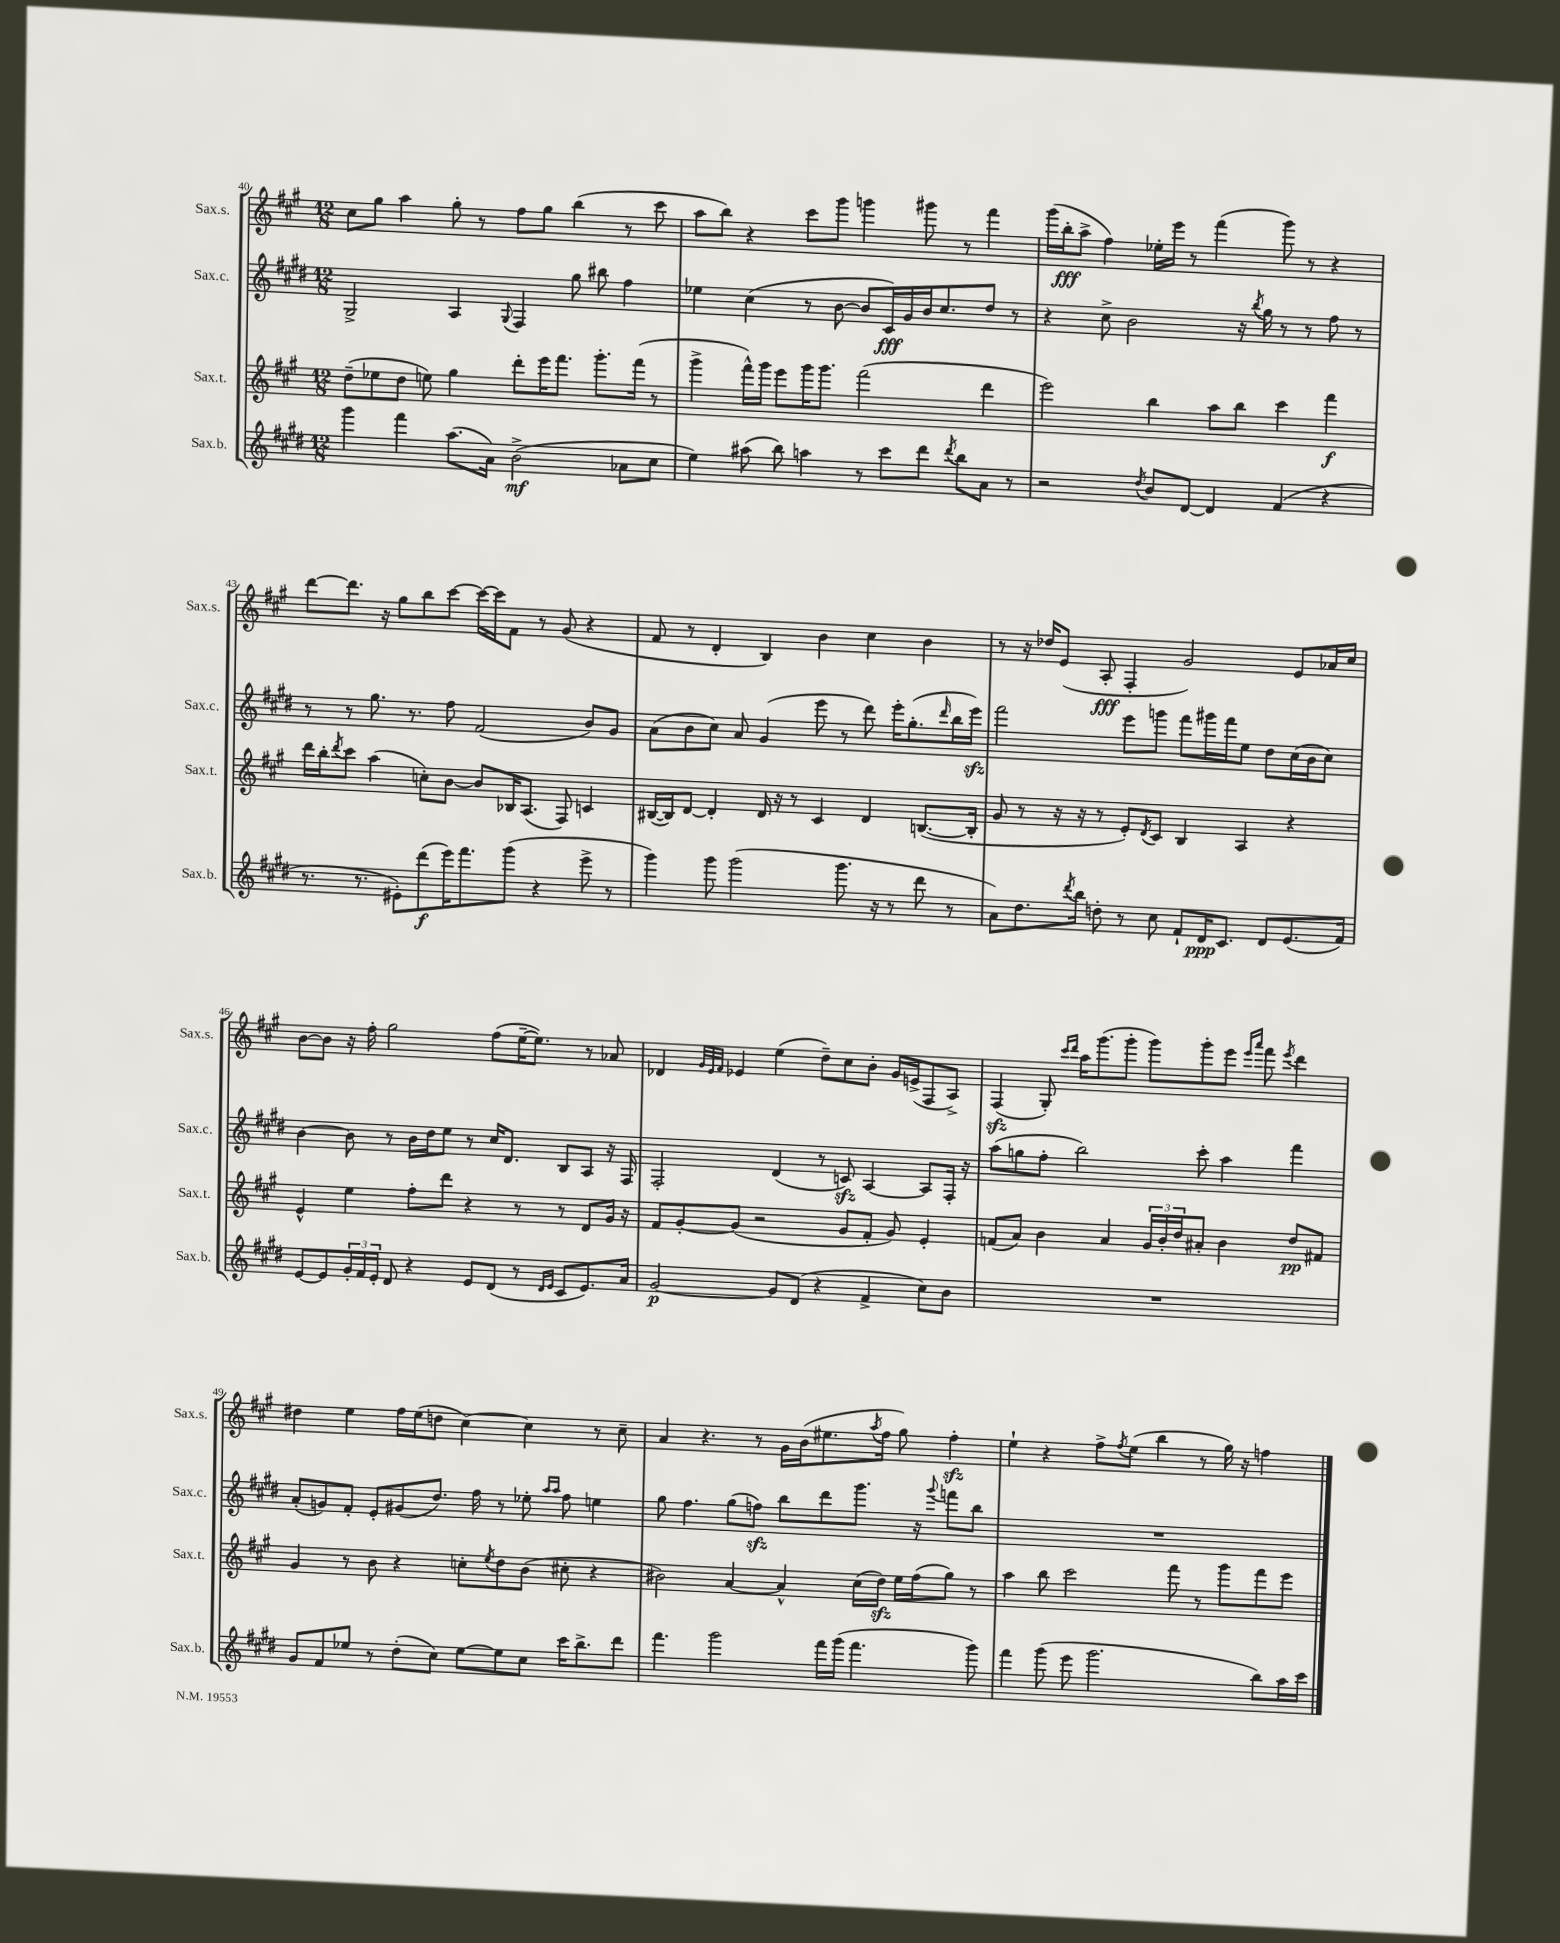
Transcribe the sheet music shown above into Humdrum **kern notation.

**kern	**kern	**kern	**kern
*staff4	*staff3	*staff2	*staff1
*clefG2	*clefG2	*clefG2	*clefG2
*k[f#c#g#d#]	*k[f#c#g#]	*k[f#c#g#d#]	*k[f#c#g#]
*M12/8	*M12/8	*M12/8	*M12/8
4ggg#	(8dd~	2G#^	8cc#
.	8ee-	.	8gg#
4fff#	8dd	.	4aa
.	8ee)	.	.
(8.aa	4gg#	4A	8gg#'
.	.	.	8r
16a)	.	.	.
.	.	8qqG#	.
(2b^	8ddd'	4F#	8ff#
.	16eee	.	8gg#
.	8.fff#	.	.
.	.	8gg#	(4bb
.	8.ggg#'	8bb#	.
8a-	.	4ff#	8r
.	(16fff#	.	.
8cc#	8r	.	8ccc#
=	=	=	=
4ee)	4ggg#^	4ee-	8aa
.	.	.	8bb)
(8aa#	16fff#^^)	(4cc#	4r
.	16ggg#	.	.
8bb)	8eee	.	.
4aa	16ggg#	8r	8ccc#
.	8.ggg#	.	.
.	.	[8b	8ggg#
8r	(2fff#	8b]	4ggg
8ccc#	.	16c#)	.
.	.	16g#	.
8ddd#	.	16b	8ggg#
.	.	8.cc#	.
8qddd#	.	.	.
8bb	.	.	8r
8a	4ddd	8dd#	4fff#
8r	.	8r	.
=	=	=	=
2r	2eee)	4r	(16ggg#
.	.	.	16bb'
.	.	.	8aa^
.	.	8cc#^	4ff#)
.	.	2b	.
8qdd#	.	.	.
8b	4bb	.	16ee-'
.	.	.	16eee
[8d#	.	.	8r
4d#]	8aa	.	(4fff#
.	8bb	16r	.
.	.	8qbb	.
.	.	16gg#	.
(4f#	4ccc#	8r	8ggg#)
.	.	8r	8r
4r	4fff#	8ff#	4r
.	.	8r	.
=	=	=	=
8.r	16ddd	8r	[8ddd
.	16bb'	.	.
.	8qddd	.	.
.	8ccc#	8r	8.ddd]
8.r	.	.	.
.	(4aa	8.gg#	.
.	.	.	16r
8e#')	.	.	8gg#
.	.	8.r	.
(8ddd#	8cc')	.	8bb
16eee)	[8b	8ff#	[8ccc#
8.fff#	.	.	.
.	8b]	(2f#	16ccc#_
.	.	.	16ccc#]
(8ggg#	16B-	.	8f#
.	(8.A	.	.
4r	.	.	8r
.	8F#)	.	(8g#
8eee^	4c	8b)	4r
8r	.	8g#	.
=	=	=	=
4ggg#)	([16B#	(8a	8f#
.	16B#])	.	.
.	[8d	8b	8r
8ggg#	4d']	8cc#)	4d'
(2ggg#	.	8a	.
.	16d	(4g#	4B)
.	16r	.	.
.	8r	.	.
.	4c#	8eee	4b
8.ggg#	.	8r	.
.	4d	8ddd#)	4cc#
16r	.	.	.
8r	.	16eee'	.
.	.	(8.gg#'	.
8ddd#	([8.B	.	4b
.	.	16qqddd#	.
8r	.	16bb	.
.	16B']	16eee)	.
=	=	=	=
8a)	8g#	2fff#	8r
8.dd#	8r	.	16r
.	.	.	16dd-
.	16r	.	(8e
8qddd#	.	.	.
16bb	16r	.	.
8dd'	8r	.	8A'
8r	8e')	8eee	4F#'
.	8qd	.	.
8cc#	8c#	8ggg	.
8f#`	4B	8fff#	2g#)
16d#	.	16ggg#	.
8.c#	.	16fff#	.
.	4A	8ee	.
8d#	.	8dd#	.
(8.e	4r	(16cc#	8e
.	.	16b	.
.	.	8cc#)	16a-
16f#)	.	.	16cc#
=	=	=	=
[8e	4e^^	[4b	[8b
8e]	.	.	8b]
24g#'	4ee	8b]	16r
24f#	.	.	.
.	.	.	16ff#'
24e'	.	.	.
8d#	.	8r	2gg#
4r	8ff#'	16b	.
.	.	16dd#	.
.	8ddd	8ee	.
8e	4r	8r	.
(8d#	.	16cc#	(8ff#
.	.	8.d#	.
8r	8r	.	[16ee~
.	.	.	8.ee])
16qqd#	.	.	.
16qqe	.	.	.
8c#	8r	8B	.
8.e)	8d	8A	8r
.	16g#	16r	8a-
16a	16r	16F#	.
=	=	=	=
[2g#	8f#	2F#'	4d-
.	[8g#'	.	.
.	.	.	32qqg#
.	.	.	32qqe
.	.	.	32qqf#
.	(8g#]	.	4e-
.	2r	.	.
8g#]	.	(4d#	(4ee
(8d#	.	.	.
4r	.	8r	8dd~)
.	8g#	8c)	8cc#
4f#^	8f#'	[4A	8b'
.	8g#)	.	16g#
.	.	.	(16e^
8cc#)	4e'	8A]	8F#
8b	.	16F#'	8A^)
.	.	16r	.
=	=	=	=
1.r	(8f	(8aa	(4F#
.	8a)	8gg	.
.	4b	8ff#'	8G#')
.	.	.	16qqccc#
.	.	.	16qqddd
.	.	2bb)	16aa
.	.	.	(8.ggg#
.	4a	.	.
.	.	.	8ggg#'
.	24g#	.	8ggg#)
.	24b'	.	.
.	24dd	.	.
.	8a#'	8ccc#'	8ggg#'
.	4b	4aa	8eee
.	.	.	16qqeee
.	.	.	16qqaaa
.	.	.	8fff#
.	.	.	8qeee
.	8dd	4fff#	4ddd
.	8f#	.	.
=	=	=	=
8g#	4g#	(8a'	4dd#
8f#	.	8g)	.
8ee-	8r	8f#'	4ee
8r	8b	8e'	.
(8dd#'	4r	(8g#	16ff#
.	.	.	(16ee
8cc#)	.	8.dd#)	8dd
[8ee-	8cc'	.	[4cc#)
.	.	16ff#	.
.	8qee	.	.
8ee-]	8dd	8r	.
8cc#	(8b	8ee-'	4cc#]
.	.	16qqaa	.
.	.	16qqaa	.
16ccc#	8cc#'	8ff#	.
8.bb^	.	.	.
.	4r	4ee	8r
8ddd#	.	.	8cc#~
=	=	=	=
4.fff#	2b#)	8gg#	4a
.	.	4.ff#	.
.	.	.	4.r
2ggg#	.	.	.
.	[4a	(8gg#	.
.	.	8ff)	8r
.	4a^^]	8bb	16g#
.	.	.	(16b
16fff#	.	8ddd#	8.ee#
(16ggg#	.	.	.
4.fff#	(16cc#	8.ggg#	.
.	.	.	8qaa
.	16dd)	.	16ff#
.	16ee	.	8gg#)
.	(16ff#	16r	.
.	.	8qqggg#	.
.	8gg#)	8fff	4ff#'
8ggg#)	8r	8bb	.
=	=	=	=
4fff#	4aa	1.r	4ee`
(8ggg#	8bb	.	4r
8eee	2ccc#	.	.
2.ggg#	.	.	8ff#^
.	.	.	8qff#
.	.	.	(8ee
.	.	.	4bb
.	8fff#	.	.
.	8r	.	8r
.	8ggg#	.	16gg#)
.	.	.	16r
8bb)	8fff#	.	4ff
16aa	8eee	.	.
16ccc#	.	.	.
==	==	==	==
*-	*-	*-	*-
